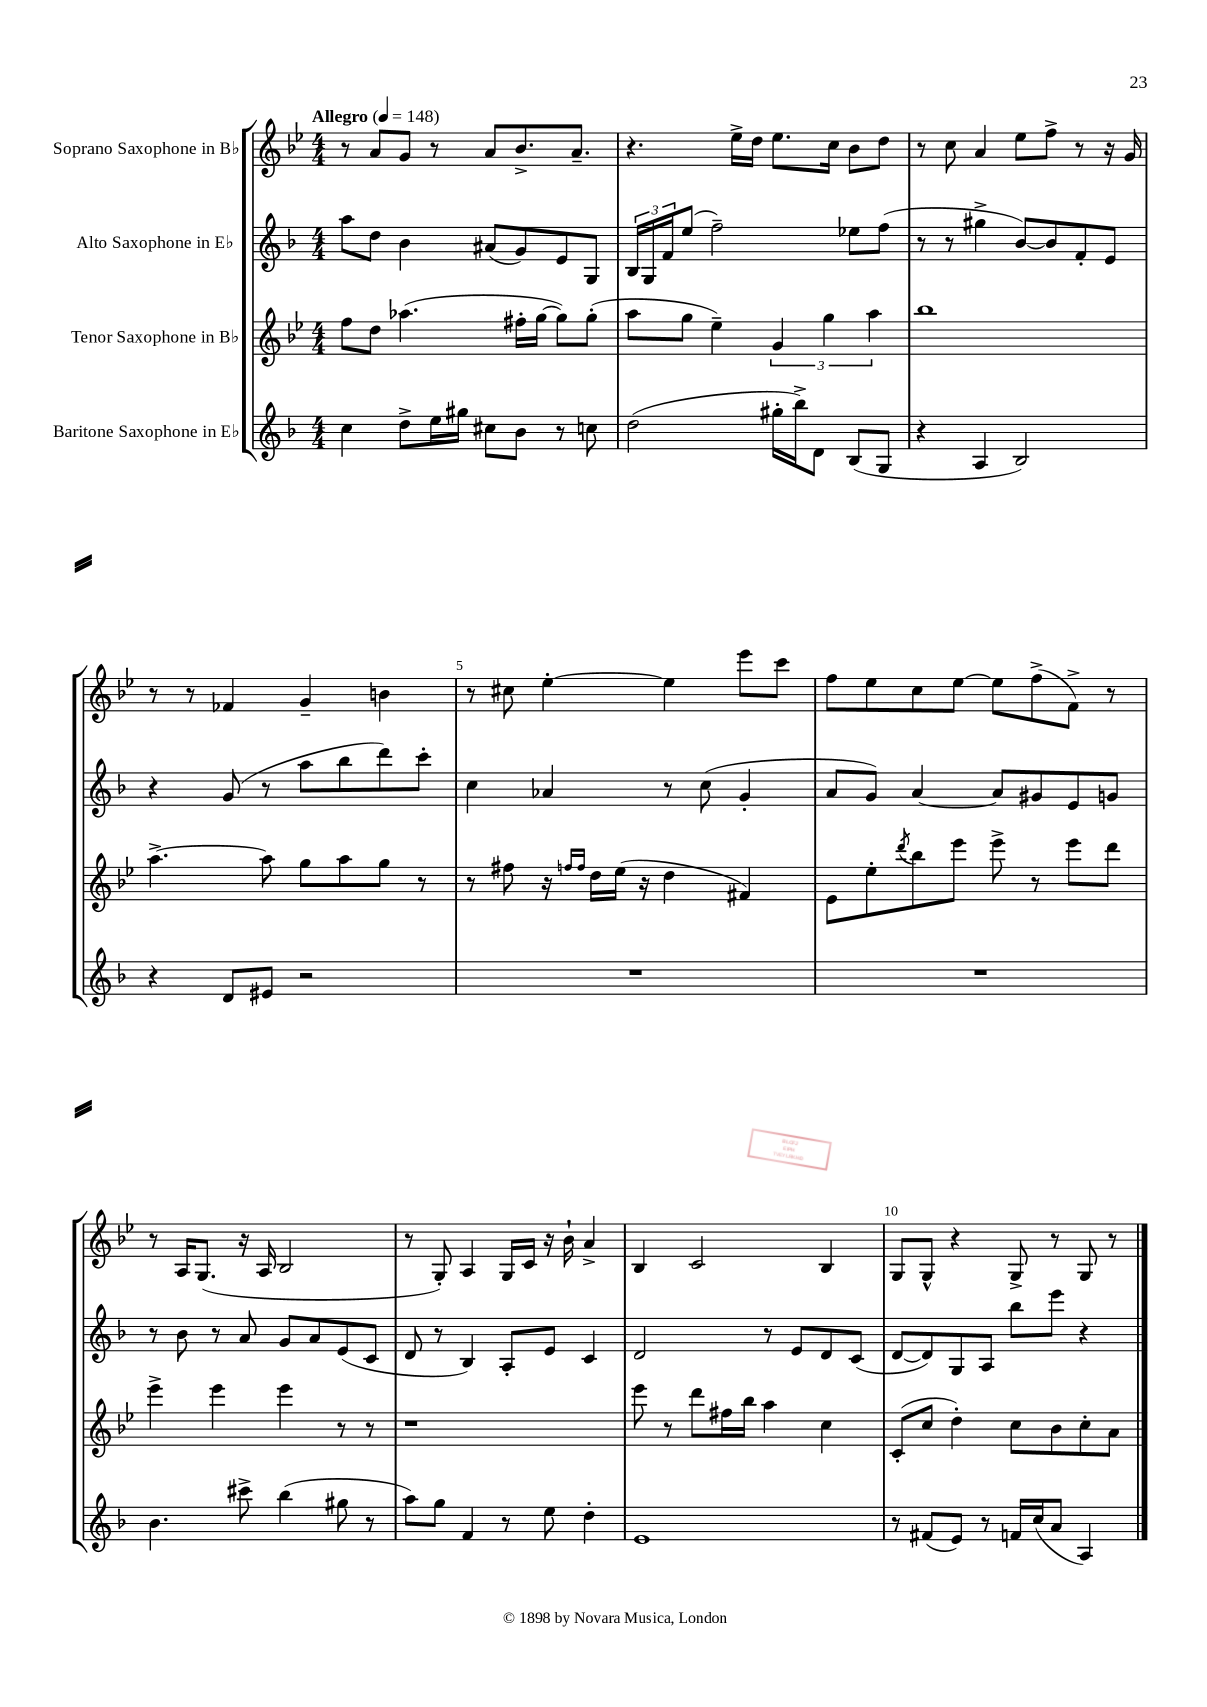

**kern	**kern	**kern	**kern
*part4	*part3	*part2	*part1
*staff4	*staff3	*staff2	*staff1
*I"Baritone Saxophone in E♭	*I"Tenor Saxophone in B♭	*I"Alto Saxophone in E♭	*I"Soprano Saxophone in B♭
*clefG2	*clefG2	*clefG2	*clefG2
*k[b-]	*k[b-e-]	*k[b-]	*k[b-e-]
*M4/4	*M4/4	*M4/4	*M4/4
*MM148	*MM148	*MM148	*MM148
=1	=1	=1	=1
!	!	!	!LO:TX:a:B:t=Allegro
4cc\	8ff\L	8aa\L	8r
.	8dd\J	8dd\J	8a/L
8dd^\L	(4.aa-X\	4b-\	8g/J
16ee\L	.	.	8r
16gg#X\JJ	.	.	.
8cc#X\L	.	(8a#X/L	8a/L
8b-\J	16ff#X'\LL	8g/)	8.b-^/
.	[16gg\JJ	.	.
8r	8gg\L])	8e/	.
.	.	.	8.a~/J
8ccn\	(8gg'\J	8G/J	.
=2	=2	=2	=2
(2dd\	8aa\L	24B-/LL	4.r
.	.	24G/	.
.	.	24f/J	.
.	8gg\J	(8ee/J	.
.	4ee-~\)	2ff~\)	.
.	.	.	16ee-^\LL
.	.	.	16dd\JJ
16gg#X'\LL	6g/	.	8.ee-\L
16bb-^\J)	.	.	.
8d\J	.	.	.
.	6gg\	.	.
.	.	.	16cc\Jk
(8B-/L	.	8ee-X\L	8b-\L
.	6aa\	.	.
8G/J	.	(8ff\J	8dd\J
=3	=3	=3	=3
4r	1bb-	8r	8r
.	.	8r	8cc\
4A/	.	4gg#X^\	4a/
2B-/)	.	[8b-/L)	8ee-\L
.	.	8b-/]	8ff^\J
.	.	8f'/	8r
.	.	8e/J	16r
.	.	.	16g/
!!LO:LB:g=z
=4	=4	=4	=4
4r	[4.aa^\	4r	8r
.	.	.	8r
8d/L	.	(8g/	4f-X/
8e#X/J	8aa\]	8r	.
2r	8gg\L	8aa\L	4g~/
.	8aa\	8bb-\	.
.	8gg\J	8ddd\)	4bn\
.	8r	8ccc'\J	.
=5	=5	=5	=5
1r	8r	4cc\	8r
.	8ff#X\	.	8cc#X\
.	16r	4a-X/	[4ee-'\
.	16qqffn/LL	.	.
.	16qqff/JJ	.	.
.	16dd\LL	.	.
.	(16ee-\JJ	.	.
.	16r	.	.
.	4dd\	8r	4ee-\]
.	.	(8cc\	.
.	4f#X/)	4g'/	8eee-\L
.	.	.	8ccc\J
=6	=6	=6	=6
1r	8e-\L	8a/L	8ff\L
.	8ee-'\	8g/J)	8ee-\
.	8qddd/	.	.
.	8bb-\	[4a/	8cc\
.	8eee-\J	.	[8ee-\J
.	8eee-^\	8a/L]	8ee-\L]
.	8r	8g#X/	(8ff^\
.	8eee-\L	8e/	8f^\J)
.	8ddd\J	8gn/J	8r
!!LO:LB:g=z
=7	=7	=7	=7
4.b-\	4eee-^\	8r	8r
.	.	8b-\	16A/KL
.	.	.	(8.G/J
.	4eee-\	8r	.
8ccc#X^\	.	8a/	16r
.	.	.	16A/
(4bb-\	4eee-\	8g/L	2B-/
.	.	8a/	.
8gg#X\	8r	(8e/	.
8r	8r	8c/J	.
=8	=8	=8	=8
8aa\L)	1r	8d/	8r
8gg\J	.	8r	8G'/)
4f/	.	4B-/)	4A/
8r	.	8A'/L	16G/LL
.	.	.	16c/JJ
8ee\	.	8e/J	16r
.	.	.	16b-`\
4dd'\	.	4c/	4a^/
=9	=9	=9	=9
1e	8eee-\	2d/	4B-/
.	8r	.	.
.	8ddd\L	.	2c/
.	16ff#X\L	.	.
.	16bb-\JJ	.	.
.	4aa\	8r	.
.	.	8e/L	.
.	4cc\	8d/	4B-/
.	.	(8c/J	.
=10	=10	=10	=10
8r	(8c'/L	[8d/L	8G/L
(8f#X/L	8cc/J	8d/])	8G^^/J
8e/J)	4dd'\)	8G/	4r
8r	.	8A/J	.
16fn/LL	8cc\L	8bb-\L	8G^/
(16cc/J	.	.	.
8a/J	8b-\	8eee\J	8r
4A/)	8cc'\	4r	8G/
.	8a\J	.	8r
==	==	==	==
*-	*-	*-	*-
